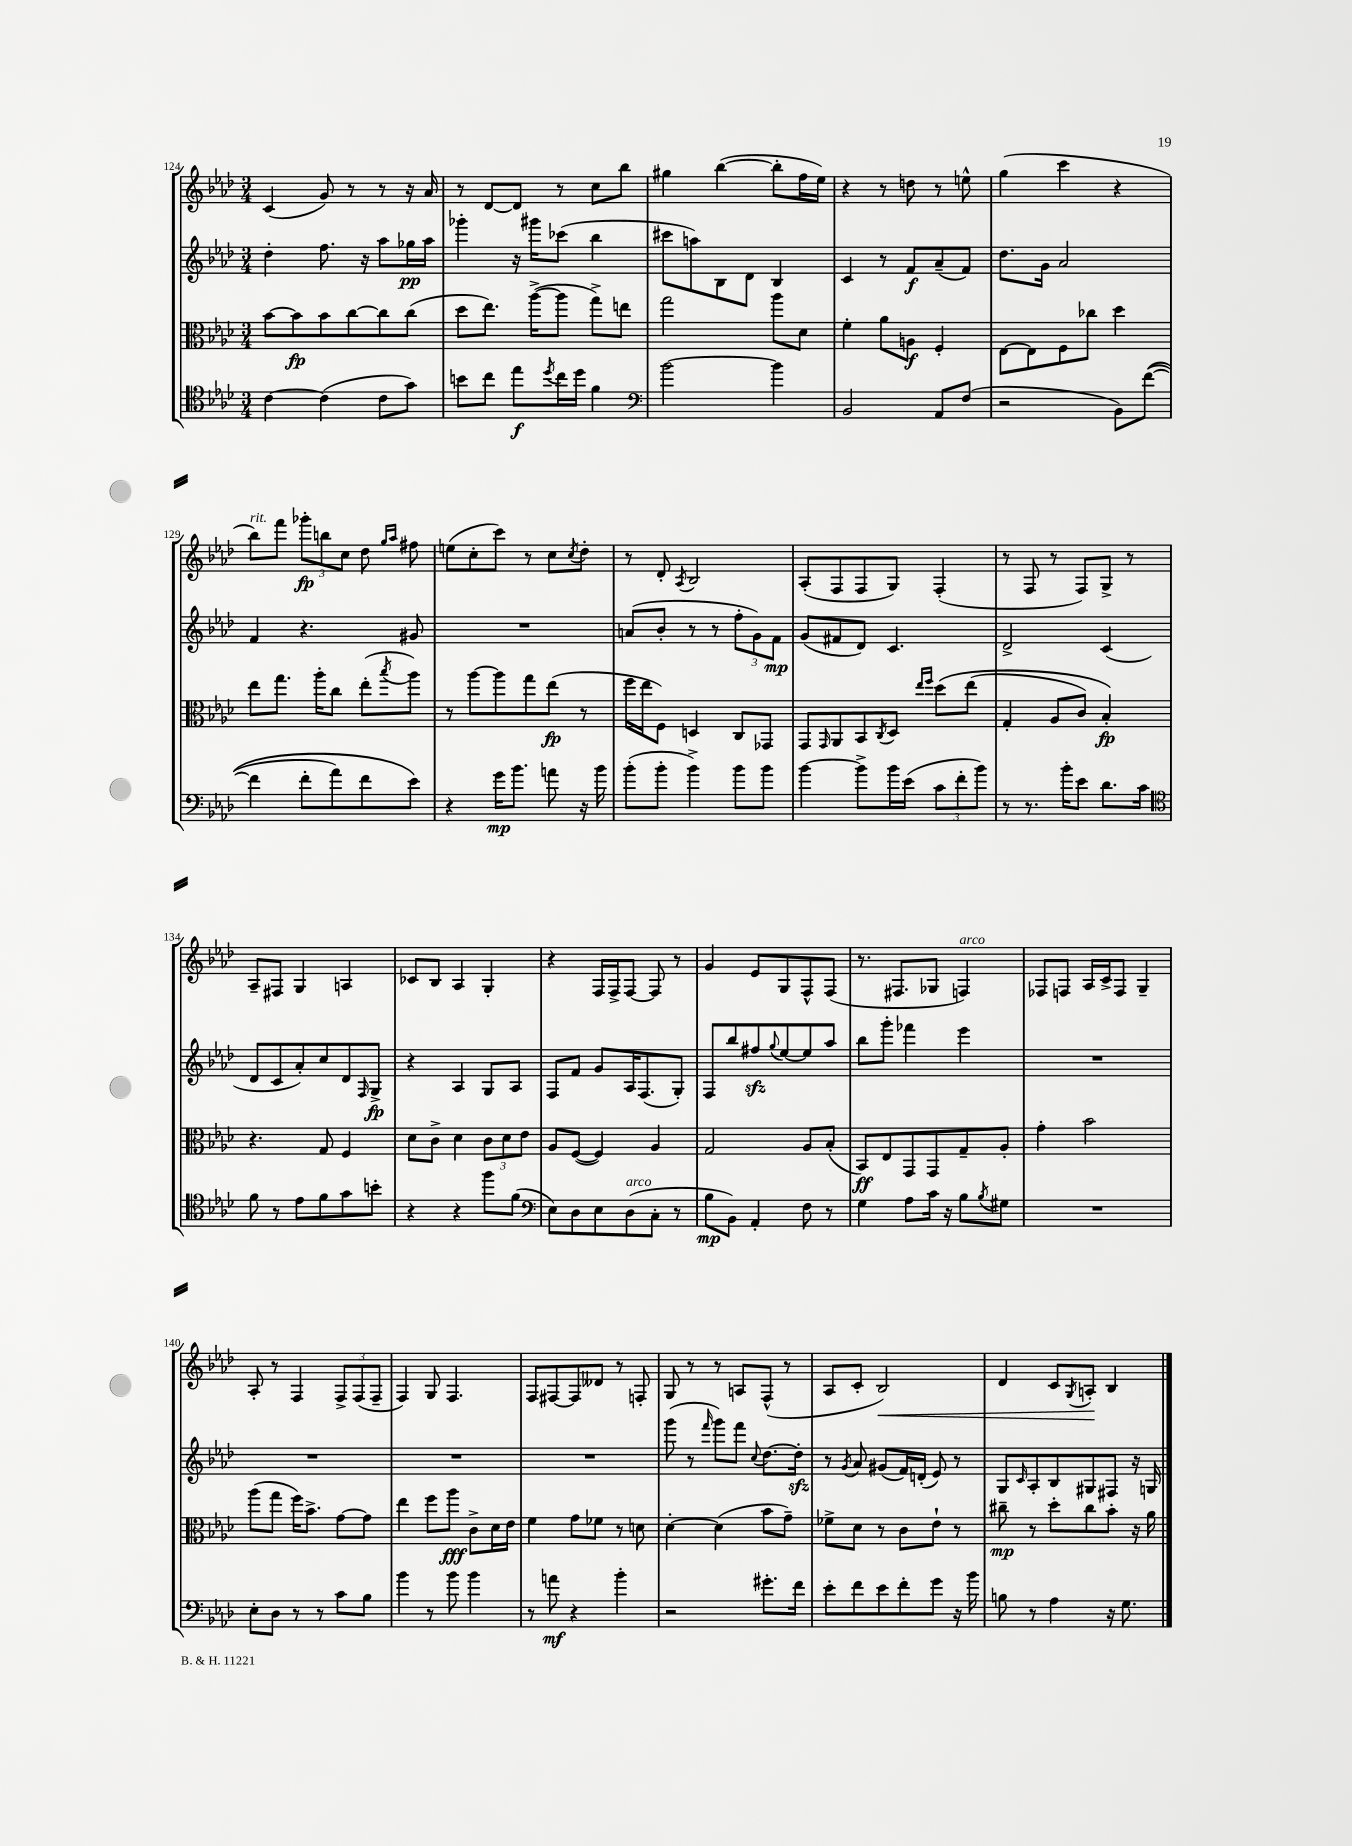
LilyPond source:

<<
\new StaffGroup <<
\new Staff = "s0" {
    \clef treble \key aes \major \numericTimeSignature \time 3/4
    c'4( g'8) r8 r8 r16 aes'16 |
    r8 des'8~ des'8 r8 c''8 bes''8 |
    gis''4 bes''4~( bes''8-. f''16 ees''16) |
    r4 r8 d''8 r8 e''8-^ |
    g''4( c'''4 r4 |
    bes''8^\markup { \italic "rit." }) f'''8 \tuplet 3/2 { ges'''8-.\fp b''8 c''8 } des''8 \grace { g''16 aes''16 } fis''8 |
    e''8( c''8-. c'''8) r8 c''8 \acciaccatura { c''8 } des''8-. |
    r8 des'8-. \acciaccatura { aes8 } bes2 |
    aes8-.( f8 f8 g8) f4-.( |
    r8 f8 r8 f8) g8-> r8 |
    aes8-- fis8 g4 a4 |
    ces'8 bes8 aes4 g4-. |
    r4 f16 f16-> f8~ f8 r8 |
    g'4 ees'8 g8 f8-^ f8( |
    r8. fis8. ges8 f4^\markup { \italic "arco" }) |
    fes8 f8 aes16 c'16-> f8 g4-- |
    aes8-. r8 f4 \tuplet 3/2 { f8-> f8( f8-- } |
    f4) g8 f4. |
    f8 fis8~ fis8 deses'8 r8 f8-. |
    g8 r8 r8 a8 f8-^( r8 |
    aes8 c'8-. bes2\<) |
    des'4 c'8 \acciaccatura { g8 } a8-.\! bes4 \bar "|." |
}
\new Staff = "s1" {
    \clef treble \key aes \major \numericTimeSignature \time 3/4
    des''4-. f''8. r16 aes''8 ges''16\pp aes''16 |
    ges'''4-. r16 gis'''16 ces'''8( bes''4 |
    cis'''8 a''8) bes8 des'8 bes4 |
    c'4 r8 f'8\f aes'8--( f'8) |
    des''8. g'16 aes'2 |
    f'4 r4. gis'8 |
    R2. |
    a'8( bes'8-. r8 r8 \tuplet 3/2 { f''8-. g'8) f'8\mp } |
    g'8( fis'8 des'8) c'4. |
    des'2-> c'4( |
    des'8 c'8 aes'8-.) c''8 des'8 \grace { f16 } g8->\fp |
    r4 aes4 g8 aes8 |
    f8 f'8 g'8 aes16 f8.( g8-.) |
    f8 bes''8 fis''8\sfz \appoggiatura { g''8 } ees''8~ ees''8 aes''8 |
    bes''8 g'''8-. fes'''4 ees'''4 |
    R2. |
    R2. |
    R2. |
    R2. |
    g'''8( r8 \grace { f'''16 } g'''8) f'''8 \appoggiatura { c''8 } des''8.~ des''16-.\sfz |
    r8 \acciaccatura { g'8 } aes'8 gis'8( f'16) d'16-.( ees'8) r8 |
    g8 \grace { c'16 } aes8-. bes8 gis8 fis8 r16 g16 \bar "|." |
}
\new Staff = "s2" {
    \clef alto \key aes \major \numericTimeSignature \time 3/4
    bes'8~ bes'8\fp bes'8 c''8~ c''8 c''8( |
    des''8 ees''8.) aes''16~->( aes''8 g''8->) e''8 |
    g''2 aes''8 des'8 |
    f'4-. aes'8 a8\f f4-. |
    ees8~ ees8 f8 ces''8 des''4 |
    ees''8 g''8. aes''16-. c''8 ees''8-.( \acciaccatura { bes''8 } aes''8) |
    r8 aes''8~ aes''8 g''8 ees''8\fp( r8 |
    f''16 ees''16 f8) d4 c8 ges,8 |
    g,8 \grace { g,16 } aes,8 bes,8 \acciaccatura { c8 } des8 \grace { ees''16 f''16 } des''8\( ees''8( |
    g4-. aes8 c'8) bes4-.\fp\) |
    r4. g8 f4 |
    des'8 c'8-> des'4 \tuplet 3/2 { c'8 des'8 ees'8 } |
    aes8 f8~( f4) aes4 |
    g2 aes8 bes8-.( |
    bes,8\ff) ees8 g,8 g,8 g8-- aes8-. |
    g'4-. bes'2 |
    aes''8( g''8 f''16) bes'8.-> g'8~ g'8 |
    ees''4 f''8 aes''8\fff c'8-> des'16 ees'16 |
    f'4 g'8 fes'8 r8 d'8 |
    des'4~-. des'4( bes'8 g'8--) |
    fes'8-> des'8 r8 c'8 ees'8-! r8 |
    cis''8--\mp r8 des''8-. cis''8 bes'8-. r16 aes'16 \bar "|." |
}
\new Staff = "s3" {
    \clef tenor \key aes \major \numericTimeSignature \time 3/4
    c'4~ c'4( c'8 g'8) |
    b'8 c''8 ees''8\f \acciaccatura { des''8 } c''16 des''16 f'4 |
    \clef bass bes'2~ bes'4 |
    bes,2 aes,8 f8( |
    r2 bes,8) f'8~(\( |
    f'4 f'8-. aes'8) f'8 ees'8\) |
    r4 g'16\mp bes'8. a'8 r16 bes'16 |
    bes'8-.( bes'8-. bes'4->) bes'8 bes'8 |
    bes'4~ bes'8-> bes'16 ees'16( \tuplet 3/2 { c'8 f'8-. bes'8) } |
    r8 r8. bes'16-. ees'8 des'8. c'16 |
    \clef tenor f'8 r8 ees'8 f'8 g'8 b'8-. |
    r4 r4 f''8 f'8( |
    \clef bass ees8) des8 ees8 des8^\markup { \italic "arco" }( c8-. r8 |
    bes8\mp bes,8) aes,4-. f8 r8 |
    g4 aes8 c'16 r16 bes8 \acciaccatura { bes8 } gis8 |
    R2. |
    ees8-. des8 r8 r8 c'8 bes8 |
    bes'4 r8 bes'8 bes'4 |
    r8 a'8\mf r4 bes'4-. |
    r2 gis'8.-. f'16 |
    ees'8-. f'8 ees'8 f'8-. g'8 r16 bes'16 |
    b8 r8 aes4 r16 g8. \bar "|." |
}
>>
>>
\layout { \context { \Score currentBarNumber = #124 } }
